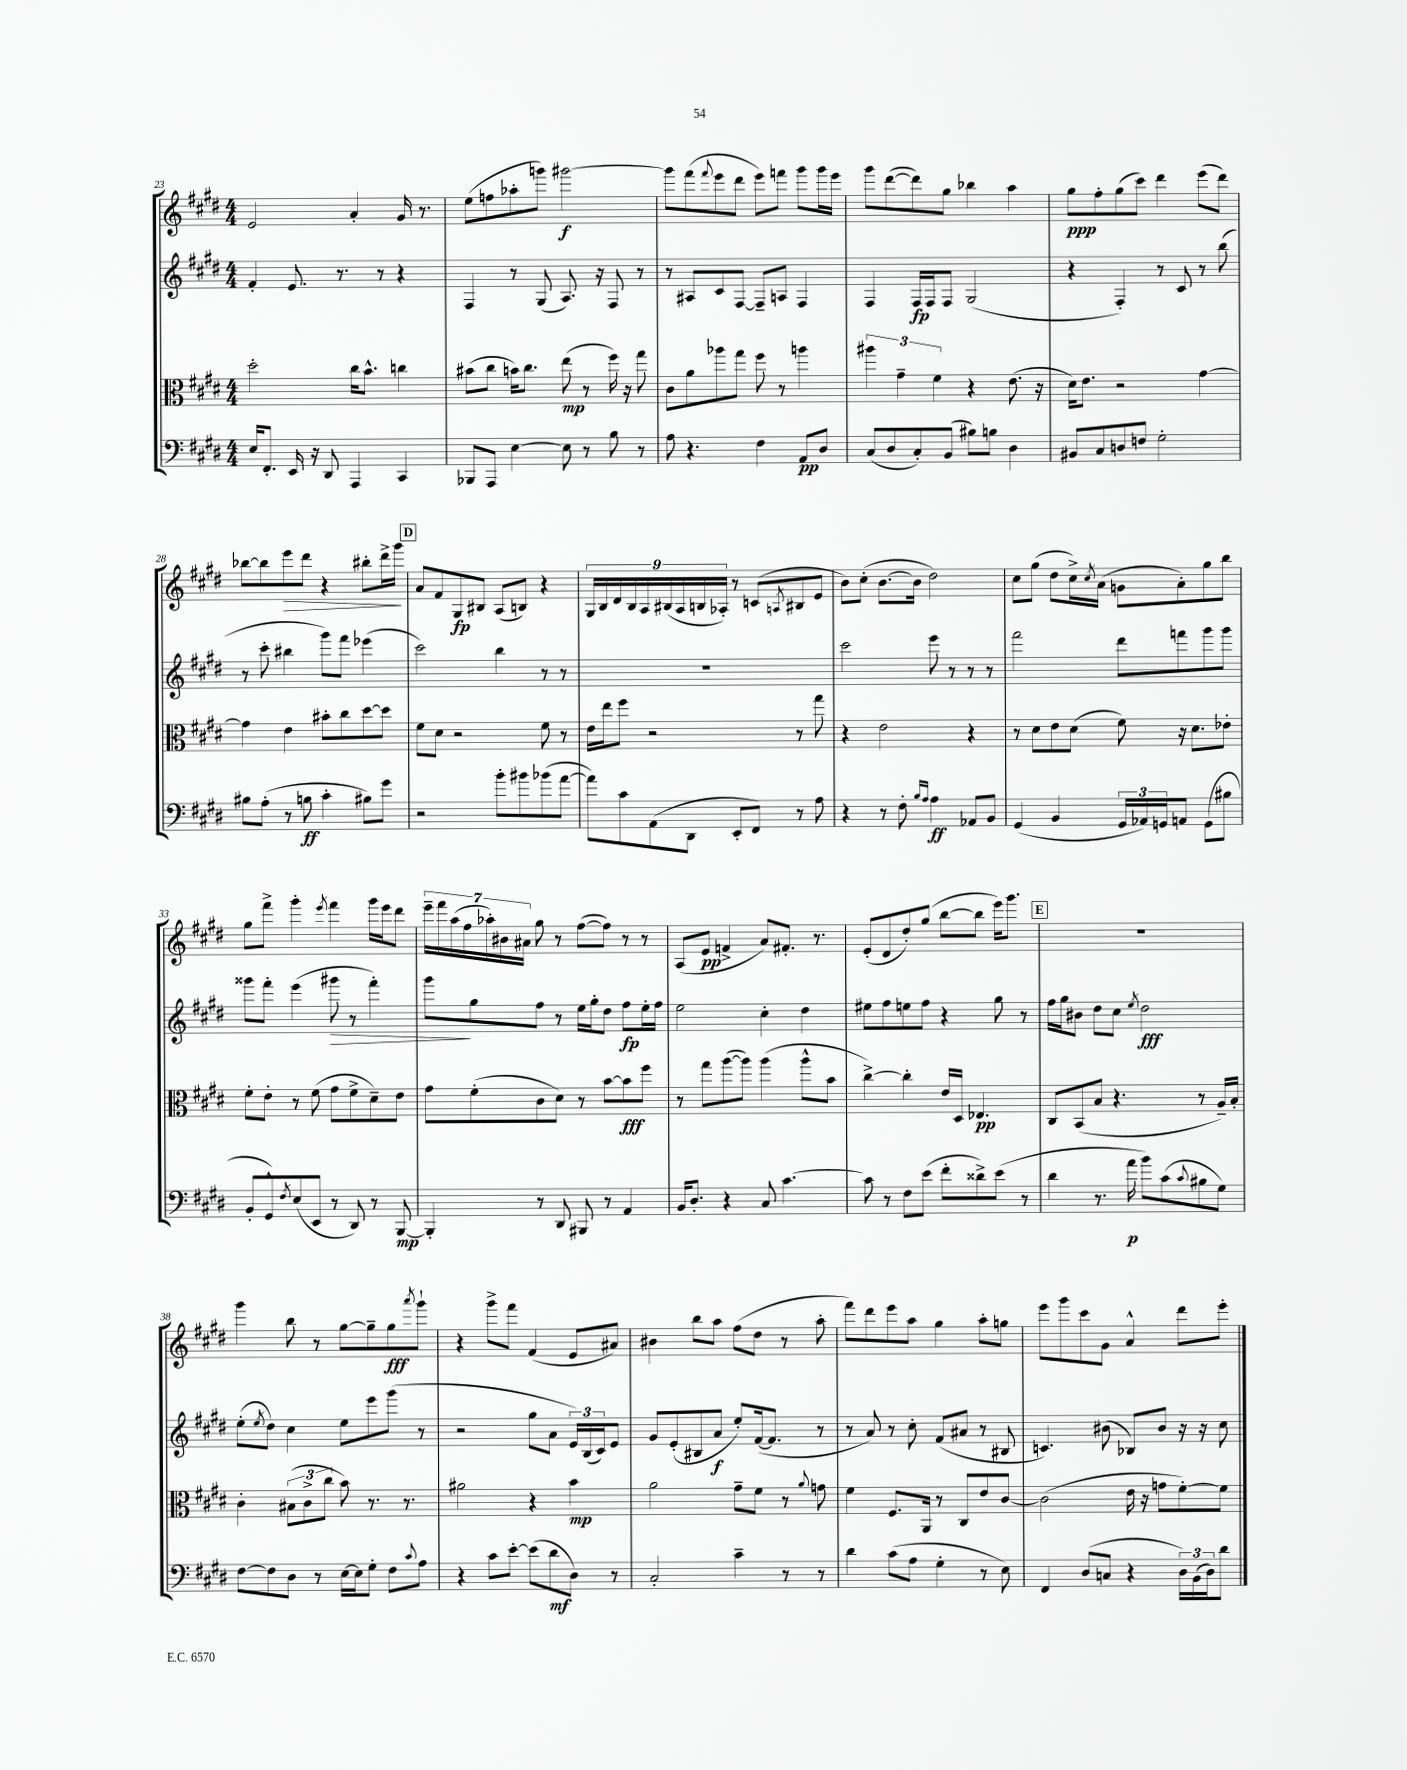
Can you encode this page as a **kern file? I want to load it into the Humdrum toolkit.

**kern	**dynam	**kern	**dynam	**kern	**dynam	**kern	**dynam
*part4	*part4	*part3	*part3	*part2	*part2	*part1	*part1
*staff4	*staff4	*staff3	*staff3	*staff2	*staff2	*staff1	*staff1
*clefF4	*	*clefC3	*	*clefG2	*	*clefG2	*
*k[f#c#g#d#]	*	*k[f#c#g#d#]	*	*k[f#c#g#d#]	*	*k[f#c#g#d#]	*
*M4/4	*	*M4/4	*	*M4/4	*	*M4/4	*
=23	=23	=23	=23	=23	=23	=23	=23
16E/KL	.	2dd#'\	.	4f#'/	.	2e/	.
8.FF#'/J	.	.	.	.	.	.	.
16EE/	.	.	.	8.e/	.	.	.
16r	.	.	.	.	.	.	.
8DD#/	.	.	.	.	.	.	.
.	.	.	.	8.r	.	.	.
4AAA/	.	16cc#\KL	.	.	.	4a'/	.
.	.	8.b^^\J	.	.	.	.	.
.	.	.	.	8r	.	.	.
4CC#/	.	4ccn\	.	4r	.	16g#/	.
.	.	.	.	.	.	8.r	.
=24	=24	=24	=24	=24	=24	=24	=24
8BBB-X/L	.	(8b#X\L	.	4F#/	.	(8ee\L	.
8AAA/J	.	8cc#\J	.	.	.	8ffn\	.
[4E\	.	16bn\KL)	.	8r	.	8aa-X'\	.
.	.	8.cc#\J	.	.	.	.	.
.	.	.	.	(8G#/	.	8gggn\J)	.
8E\]	.	(8ee\	mp	8.A/)	.	[2ggg#X\	f
8r	.	8r	.	.	.	.	.
.	.	.	.	16r	.	.	.
8B\	.	16ff#\)	.	8F#/	.	.	.
.	.	16r	.	.	.	.	.
8r	.	8gg#\	.	8r	.	.	.
=25	=25	=25	=25	=25	=25	=25	=25
8A\	.	8c#\L	.	8r	.	8ggg#\L]	.
4.r	.	8a\	.	8A#X/L	.	(8fff#\	.
.	.	.	.	.	.	8qqfff#/	.
.	.	8aa-X\	.	8c#/	.	8eee\	.
.	.	8gg#\J	.	[8F#/J	.	8ddd#\J	.
4F#\	.	8ff#\	.	8F#~/L]	.	8eee\L)	.
.	.	8r	.	8An/J	.	8fffn\J	.
8AA/L	pp	4aan\	.	4F#/	.	8ggg#\L	.
8D#/J	.	.	.	.	.	16ggg#\L	.
.	.	.	.	.	.	16eee\JJ	.
=26	=26	=26	=26	=26	=26	=26	=26
(8C#/L	.	6aa#X\	.	4F#/	.	8ggg#\L	.
8D#/	.	.	.	.	.	([8ddd#\	.
.	.	6g#~\	.	.	.	.	.
8C#'/)	.	.	.	16F#/LL	fp	8ddd#\])	.
.	.	.	.	16F#/J	.	.	.
.	.	6f#\	.	.	.	.	.
(8BB/J	.	.	.	8F#/J	.	8gg#\J	.
8B#X\L)	.	4r	.	(2G#/	.	4bb-X\	.
8Bn\J	.	.	.	.	.	.	.
4D#\	.	(8.e\	.	.	.	4aa\	.
.	.	16r	.	.	.	.	.
=27	=27	=27	=27	=27	=27	=27	=27
8BB#X/L	.	16d#\KL)	.	4r	.	8gg#\L	ppp
.	.	8.e\J	.	.	.	.	.
8C#/	.	.	.	.	.	8ff#'\	.
8Dn/	.	2r	.	4F#'/)	.	(8gg#\	.
8Fn/J	.	.	.	.	.	8ccc#\J)	.
2G#'\	.	.	.	8r	.	4ddd#\	.
.	.	.	.	8c#/	.	.	.
.	.	[4g#\	.	8r	.	(8eee\L	.
.	.	.	.	(8bb\	.	8ddd#\J)	.
!!LO:LB:g=z
=28	=28	=28	=28	=28	=28	=28	=28
8B#X\L	.	4g#\]	.	8r	.	[8bb-X\L	.
(8A'\J	.	.	.	8ccc#'\	.	8bb-\]	.
!	!	!	!	!	!	!	!LO:HP:b
8r	.	4e\	.	4bb#X\	.	8eee\	>
8Bn\	ff	.	.	.	.	8ddd#\J	.
4c#'\	.	8b#X'\L	.	8ggg#\L)	.	4r	.
.	.	8cc#\	.	8fff#\J	.	.	.
8B#X\L)	.	[8dd#\	.	(4eee-X\	.	8bb#X'\L	.
8g#\J	.	8dd#\J]	.	.	.	16ddd#^\L	.
.	.	.	.	.	.	16ggg#\JJ	.
.	.	.	.	.	.	.	]
!!LO:REH:place=s1:t=D
=29	=29	=29	=29	=29	=29	=29	=29
2r	.	8f#\L	.	2ccc#\)	.	8a/L	.
.	.	8d#\J	.	.	.	8f#/	.
.	.	2r	.	.	.	8G#/	fp
.	.	.	.	.	.	8B#X/J	.
8b'\L	.	.	.	4bb\	.	(8A/L	.
8b#X\	.	.	.	.	.	8Bn/J)	.
(8b-X\	.	8f#\	.	8r	.	4r	.
[8a\J	.	8r	.	8r	.	.	.
=30	=30	=30	=30	=30	=30	=30	=30
8a\L])	.	16e\LL	.	1r	.	18G#/LL	.
.	.	.	.	.	.	18B/	.
.	.	16ee\J	.	.	.	.	.
.	.	.	.	.	.	18d#/	.
8c#\	.	8ff#\J	.	.	.	.	.
.	.	.	.	.	.	18B/	.
.	.	.	.	.	.	18A/	.
(8AA\	.	2r	.	.	.	.	.
.	.	.	.	.	.	(18B#X/	.
.	.	.	.	.	.	18A/	.
8DD#\J	.	.	.	.	.	.	.
.	.	.	.	.	.	18Bn/	.
.	.	.	.	.	.	18A-X'/JJ)	.
8EE'/L	.	.	.	.	.	8r	.
8FF#/J)	.	.	.	.	.	(8cn/L	.
.	.	.	.	.	.	8qAn/	.
8r	.	8r	.	.	.	8B#X/	.
8A\	.	8gg#\	.	.	.	8e/J	.
=31	=31	=31	=31	=31	=31	=31	=31
4r	.	4r	.	2ccc#\	.	8b\L)	.
.	.	.	.	.	.	(8cc#'\J	.
8r	.	2e\	.	.	.	[8.b\L	.
8F#'\	.	.	.	.	.	.	.
.	.	.	.	.	.	16b\Jk]	.
16qqB/LL	.	.	.	.	.	.	.
16qqA/JJ	.	.	.	.	.	.	.
4A\	ff	.	.	8eee\	.	2dd#\)	.
.	.	.	.	8r	.	.	.
8AA-X/L	.	4r	.	8r	.	.	.
8BB/J	.	.	.	8r	.	.	.
=32	=32	=32	=32	=32	=32	=32	=32
(4GG#/	.	8r	.	2fff#\	.	8cc#\L	.
.	.	8d#\L	.	.	.	(8gg#\J	.
4BB/	.	8e\	.	.	.	8dd#\L	.
.	.	(8d#\J	.	.	.	16cc#^\L)	.
.	.	.	.	.	.	8qcc#/	.
.	.	.	.	.	.	(16a\JJ	.
24GG#/LL	.	8f#\)	.	8ddd#\L	.	8gn\L	.
24AA-X/)	.	.	.	.	.	.	.
24GGn/J	.	.	.	.	.	.	.
8AAn/J	.	16r	.	8fffn\	.	8a'\)	.
.	.	8.d#\L	.	.	.	.	.
(8GG\L	.	.	.	8ggg#\	.	8gg#\	.
8B#X\J	.	8e-X'\J	.	8ggg#\J	.	8bb\J	.
!!LO:LB:g=z
=33	=33	=33	=33	=33	=33	=33	=33
8BB'/L	.	8f#'\L	.	8ggg##X\L	.	8gg#\L	.
8GG#^^/)	.	8e'\J	.	8fff#'\J	.	8fff#^\J	.
8qF#/	.	.	.	.	.	.	.
(8E/	.	8r	.	(4eee\	.	4ggg#'\	.
8EE/J	.	(8f#\	.	.	.	.	.
.	.	.	.	.	.	8qeee/	.
!	!	!	!	!	!LO:HP:b	!	!
8r	.	8g#\L	.	8ggg#X\	>	4fff#\	.
8DD#/)	.	8f#^\	.	8r	.	.	.
8r	.	8d#~\)	.	4fff#'\)	.	16ggg#\LL	.
.	.	.	.	.	.	16eee\J	.
[8BBB/	mp	8e\J	.	.	.	8ddd#\J	.
=34	=34	=34	=34	=34	=34	=34	=34
4BBB'/]	.	8g#\L	.	8ggg#\L	.	28eee~\LL	.
.	.	.	.	.	.	28fff#\	.
.	.	.	.	.	.	(28aa\	.
.	.	.	.	.	.	28ff#\	.
.	.	(8f#'\	.	8gg#\	]	.	.
.	.	.	.	.	.	28aa-X'\)	.
.	.	.	.	.	.	28b#X\	.
.	.	.	.	.	.	28a#X\JJ	.
8r	.	8c#\	.	8ff#\J	.	8gg#\	.
8DD#/	.	8d#\J)	.	8r	.	8r	.
8BBB#X/	.	8r	.	16ee\LL	.	([8ff#\L	.
.	.	.	.	16gg#'\J	.	.	.
8r	.	[8b\L	.	8dd#\J	.	8ff#\J])	.
4AA/	.	8b\]	fff	8ff#\L	fp	8r	.
.	.	8ff#\J	.	16ee'\L	.	8r	.
.	.	.	.	16ff#\JJ	.	.	.
=35	=35	=35	=35	=35	=35	=35	=35
16BB/KL	.	8r	.	2ee\	.	(8A/L	.
8.D#'/J	.	.	.	.	.	.	.
.	.	8gg#\L	.	.	.	8e/J	pp
4r	.	([8aa\	.	.	.	4fn^/	.
.	.	8aa\J])	.	.	.	.	.
8C#/	.	(4aa\	.	4cc#'\	.	8a/L)	.
[4.c#\	.	.	.	.	.	8.f#X'/J	.
.	.	8aa^^\L	.	4dd#\	.	.	.
.	.	.	.	.	.	8.r	.
.	.	8b\J	.	.	.	.	.
=36	=36	=36	=36	=36	=36	=36	=36
8c#\]	.	[4cc#^\)	.	8ee#X\L	.	(8e'/L	.
8r	.	.	.	8ff#\	.	8d#/	.
8F#\L	.	4cc#'\]	.	8een\	.	8dd#'/)	.
(8e\J	.	.	.	8ff#\J	.	(8gg#/J	.
8f#'\L	.	16e/LL	.	4r	.	[8bb\L	.
.	.	16D#/JJ	.	.	.	.	.
8d##X^\)	.	4.E-X/	pp	.	.	8bb\J]	.
(8e\J	.	.	.	8gg#\	.	16eee\KL)	.
.	.	.	.	.	.	8.ggg#\J	.
8r	.	.	.	8r	.	.	.
!!LO:REH:place=s1:t=E
=37	=37	=37	=37	=37	=37	=37	=37
4d#\	.	8C#/L	.	16ff#\LL	.	1r	.
.	.	.	.	16gg#\J	.	.	.
.	.	(8BB/	.	8b#X\J	.	.	.
8.r	.	8B/J	.	8dd#\L	.	.	.
.	.	4.r	.	8cc#\J	.	.	.
16a\	p	.	.	.	.	.	.
.	.	.	.	8qee/	.	.	.
8b\L)	.	.	.	2dd#\	fff	.	.
(8c#\	.	.	.	.	.	.	.
8qqc#/	.	.	.	.	.	.	.
8B#X\	.	8r	.	.	.	.	.
8G#\J)	.	16A~/LL)	.	.	.	.	.
.	.	16B'/JJ	.	.	.	.	.
!!LO:LB:g=z
=38	=38	=38	=38	=38	=38	=38	=38
[8F#\L	.	4c#'\	.	(8ee'\L	.	4ggg#\	.
.	.	.	.	8qee/	.	.	.
8F#\]	.	.	.	8dd#\J)	.	.	.
8D#\J	.	(12B#X\L	.	4cc#\	.	8bb\	.
.	.	12c#^\	.	.	.	.	.
8r	.	.	.	.	.	8r	.
.	.	12cc#\J	.	.	.	.	.
[16E\LL	.	8b\)	.	8ee\L	.	[8gg#\L	.
16E\J]	.	.	.	.	.	.	.
8G#'\J	.	8.r	.	8eee\	.	8gg#~\]	.
8F#\L	.	.	.	(8ggg#\J	.	8gg#\	fff
.	.	8.r	.	.	.	.	.
8qqc#/	.	.	.	.	.	8qaaa/	.
8A\J	.	.	.	8r	.	8ggg#`\J	.
=39	=39	=39	=39	=39	=39	=39	=39
4r	.	2a#X\	.	2r	.	4r	.
8c#\L	.	.	.	.	.	8ggg#^\L	.
[8e'\J	.	.	.	.	.	8fff#\J	.
(8e\L]	.	4r	.	8gg#\L	.	(4f#/	.
8d#\	mf	.	.	8a\J	.	.	.
8D#\J)	.	4b\	mp	24e/LL)	.	8e/L	.
.	.	.	.	(24B/	.	.	.
.	.	.	.	24c#/J)	.	.	.
8r	.	.	.	8e/J	.	8a#X/J)	.
=40	=40	=40	=40	=40	=40	=40	=40
2C#'/	.	2a\	.	8g#/L	.	4b#X\	.
.	.	.	.	(8e'/	.	.	.
.	.	.	.	8B#X/	.	8bb\L	.
.	.	.	.	8a/J	f	8aa\J	.
4c#~\	.	8g#~\L	.	8ee'/L)	.	(8ff#\L	.
.	.	8f#\J	.	([16f#/k	.	8dd#\J	.
.	.	.	.	8.f#/J]	.	.	.
8r	.	8r	.	.	.	8r	.
.	.	8qqa/	.	.	.	.	.
8r	.	8gn\	.	8r	.	8aa'\	.
=41	=41	=41	=41	=41	=41	=41	=41
4d#\	.	4f#\	.	8r	.	8fff#\L)	.
.	.	.	.	8a/)	.	8ddd#\	.
(8c#\L	.	8.F#/L	.	8r	.	8eee\	.
8A\J	.	.	.	8cc#'\	.	8aa\J	.
.	.	16AA/Jk	.	.	.	.	.
4G#'\	.	8r	.	(8f#/L	.	4gg#\	.
.	.	8C#/L	.	8a#X/J	.	.	.
8r	.	8e/	.	8r	.	8aa'\L	.
8E\)	.	[8c#/J	.	8B#X/	.	8ggn\J	.
=42	=42	=42	=42	=42	=42	=42	=42
4FF#/	.	(2c#\]	.	4.cn/)	.	8eee\L	.
.	.	.	.	.	.	8ggg#\	.
(8D#/L	.	.	.	.	.	8ccc#\	.
8Cn/J	.	.	.	(8b#X\	.	8g#\J	.
4r	.	16e\	.	8B-X/L)	.	4a^^/	.
.	.	16r	.	.	.	.	.
.	.	8gn\L	.	8b#/J	.	.	.
24D#\LL)	.	[8f#'\)	.	16r	.	8ddd#\L	.
(24BB\	.	.	.	.	.	.	.
.	.	.	.	16r	.	.	.
24D#\J)	.	.	.	.	.	.	.
8d#\J	.	8f#\J]	.	8cc#\	.	8eee'\J	.
==	==	==	==	==	==	==	==
*-	*-	*-	*-	*-	*-	*-	*-
